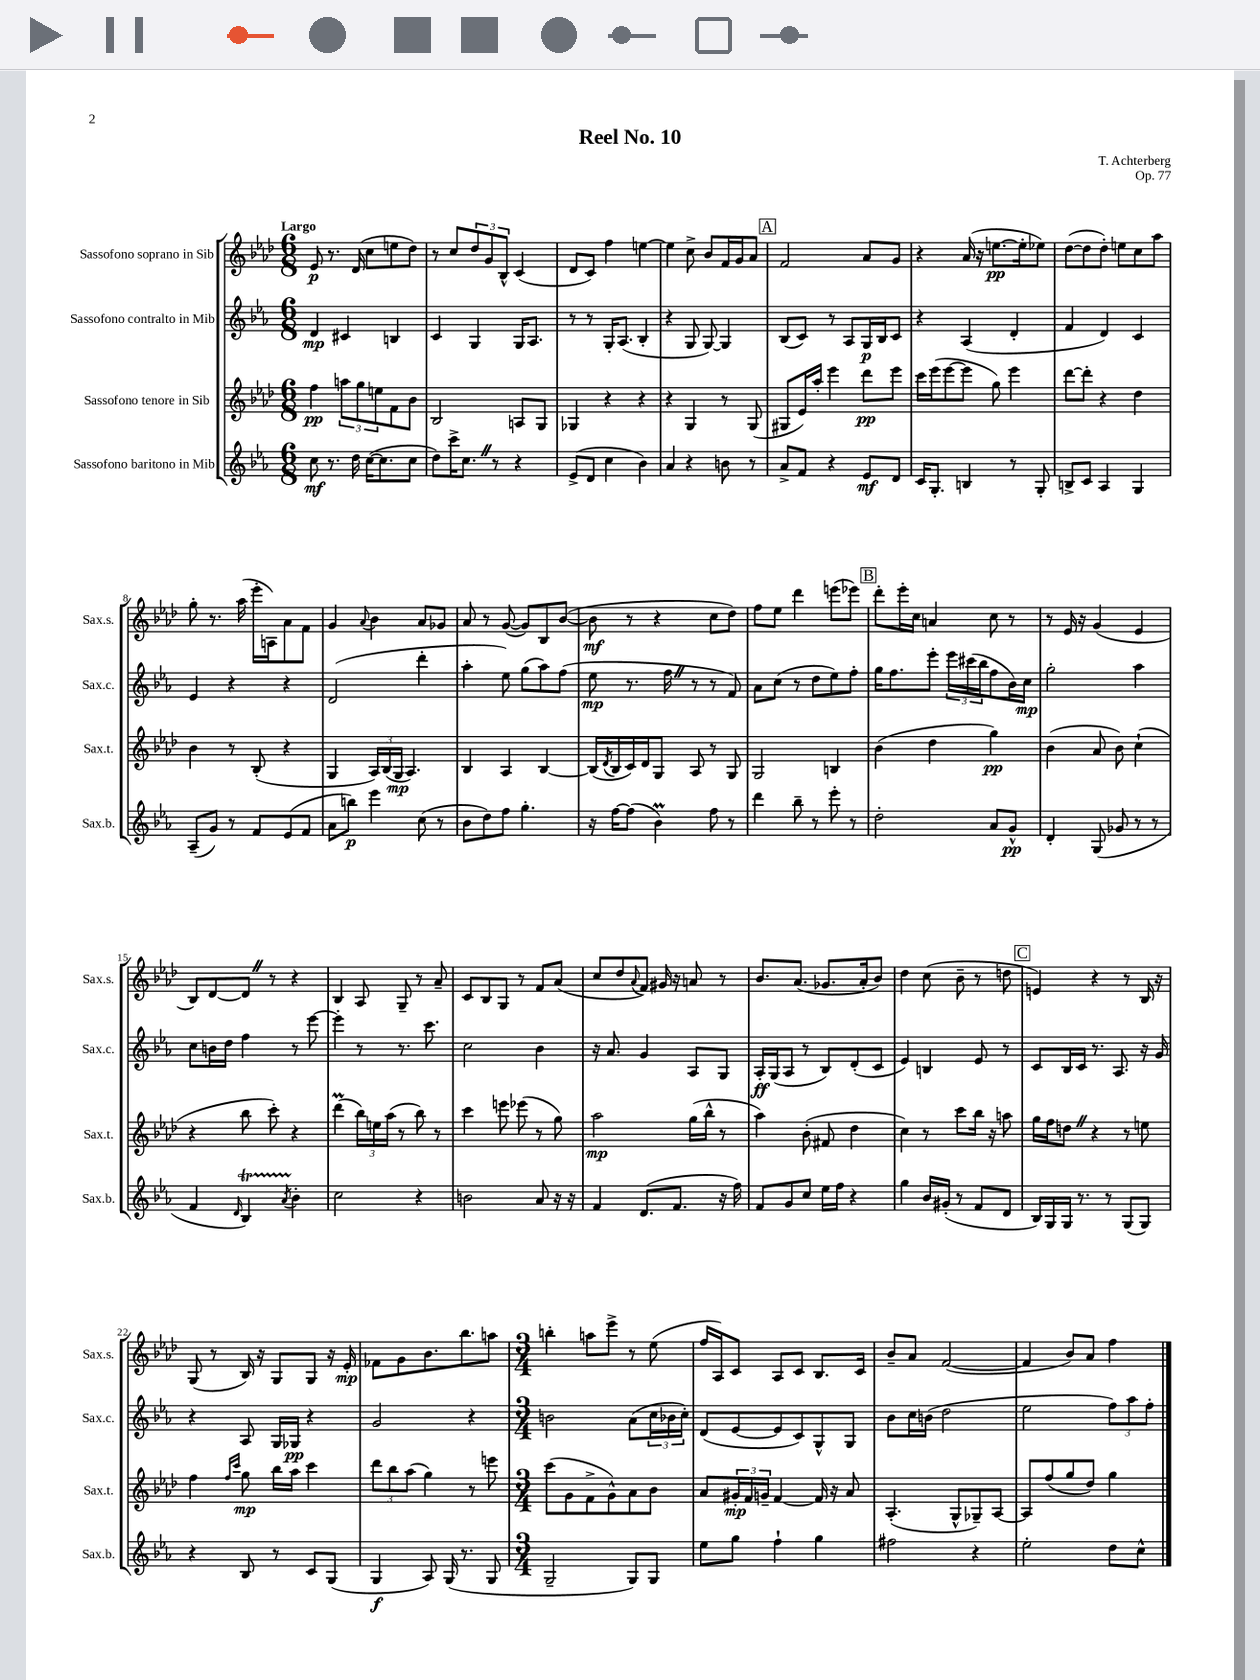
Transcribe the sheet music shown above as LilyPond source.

\header { title = "Reel No. 10" composer = "T. Achterberg" opus = "Op. 77" }
<<
\new StaffGroup <<
\new Staff = "s0" \with { instrumentName = "Sassofono soprano in Sib" shortInstrumentName = "Sax.s." } {
    \clef treble \key aes \major \numericTimeSignature \time 6/8 \tempo "Largo"
    ees'8\p r8. des'16( c''8 e''8 des''8) |
    r8 c''8 \tuplet 3/2 { des''8 g'8 bes8-^ } c'4( |
    des'8 c'8) f''4 e''4~ |
    e''4 c''8-> bes'8 f'16 g'16 aes'8 |
    \mark \markup { \box "A" } f'2 aes'8 g'8 |
    r4 aes'16( r16 e''8.~\pp e''16-. ees''8) |
    des''8~( des''8 des''8-.) e''8 c''8 aes''8 |
    g''8-. r8. aes''16( ees'''16-. a16) aes'8 f'8 |
    g'4 \appoggiatura { aes'8 } bes'4 aes'8 ges'8 |
    aes'8 r8 g'8~( g'8) bes8 bes'8~( |
    bes'8\mf r8 r4 c''8 des''8) |
    f''8 ees''8 des'''4 e'''8( ees'''8) |
    \mark \markup { \box "B" } des'''8-. ees'''16-. c''16 a'4 c''8 r8 |
    r8 ees'16 r16 g'4( ees'4 |
    bes8) des'8~ des'8 \once \override BreathingSign.text = \markup { \musicglyph "scripts.caesura.straight" } \breathe r8 r4 |
    bes4 aes8 g8-- r8 aes'8-- |
    c'8 bes8 g8 r8 f'8 aes'8( |
    c''8 des''8 \appoggiatura { aes'8 } f'8) gis'16 r16 a'8 r8 |
    bes'8. aes'8.( ges'8. aes'16-. bes'8) |
    des''4 c''8( bes'8-- r8 d''8 |
    \mark \markup { \box "C" } e'4) r4 r8 bes16 r16 |
    g8( r8 bes16) r16 g8 g8 r16 ees'16-.\mp |
    fes'8 g'8 bes'8. bes''8. a''8 |
    \numericTimeSignature \time 3/4 b''4-. a''8 ees'''8-> r8 ees''8( |
    f''16 aes16) c'8 aes8 c'8 bes8. c'16 |
    bes'8-- aes'8 f'2~( |
    f'4 bes'8) aes'8 f''4 \bar "|." |
}
\new Staff = "s1" \with { instrumentName = "Sassofono contralto in Mib" shortInstrumentName = "Sax.c." } {
    \clef treble \key ees \major \numericTimeSignature \time 6/8
    d'4\mp cis'4 b4 |
    c'4 g4 g16 aes8. |
    r8 r8 g16-. aes8.( bes4-. |
    r4 g8 g8~) g4 |
    \mark \markup { \box "A" } bes8( c'8) r8 aes8 g16\p bes16 c'8 |
    r4 aes4( d'4-. |
    f'4 d'4) c'4 |
    ees'4 r4 r4 |
    d'2( d'''4-. |
    aes''4-. ees''8) g''8( aes''8) f''8( |
    ees''8\mp r8. f''16 \once \override BreathingSign.text = \markup { \musicglyph "scripts.caesura.straight" } \breathe r8 r8 f'8) |
    aes'8 c''8( r8 d''8 ees''8) f''8-. |
    \mark \markup { \box "B" } g''16 f''8. ees'''8-. \tuplet 3/2 { ees'''16 cis'''16( bes''16 } f''8 bes'16) c''16\mp |
    g''2-. aes''4 |
    c''8 b'16 d''16 f''4 r8 ees'''8~ |
    ees'''4-. r8 r8. c'''8. |
    c''2 bes'4 |
    r16 aes'8. g'4 aes8 g8 |
    aes16-.\ff g16( aes8 r8 bes8) d'8-.( c'8 |
    ees'4) b4 ees'8 r8 |
    \mark \markup { \box "C" } c'8 bes16 c'16 r8. aes8. r16 g'16 |
    r4 aes8 g16 ges16\pp r4 |
    g'2 r4 |
    \numericTimeSignature \time 3/4 b'2 aes'8( \tuplet 3/2 { c''16 bes'16 c''16-.) } |
    d'8( ees'8~ ees'8 c'8) g8-^ g8 |
    bes'8 c''16 b'16( d''2 |
    ees''2 \tuplet 3/2 { f''8) aes''8 f''8-. } \bar "|." |
}
\new Staff = "s2" \with { instrumentName = "Sassofono tenore in Sib" shortInstrumentName = "Sax.t." } {
    \clef treble \key aes \major \numericTimeSignature \time 6/8
    f''4\pp \tuplet 3/2 { a''8 g''8 e''8 } f'8 bes'8 |
    bes2 a8 g8 |
    ges4 r4 r4 |
    r4 g4 r8 g8( |
    \mark \markup { \box "A" } gis8 ees'16) aes''16-. ees'''4 des'''8\pp ees'''8 |
    c'''16 ees'''16( ees'''8~ ees'''8 g''8) ees'''4 |
    des'''8~ des'''8-. r4 des''4 |
    bes'4 r8 bes8-.( r4 |
    g4 \tuplet 3/2 { aes16) bes16( g16\mp } aes4.) |
    bes4 aes4 bes4~ |
    bes16( \acciaccatura { des'8 } bes16 c'16) des'16 g8 aes8 r8 g8 |
    g2 b4 |
    \mark \markup { \box "B" } bes'4( des''4 g''4\pp) |
    bes'4( aes'8 bes'8) c''4-!( |
    r4 bes''8 c'''8-.) r4 |
    des'''4\prall( \tuplet 3/2 { bes''16) e''16 aes''16( } r8 bes''8) r8 |
    c'''4 e'''8 ees'''8( r8 g''8) |
    aes''2\mp g''16( bes''16-^ r8 |
    aes''4) bes'8-.( fis'8 des''4 |
    c''4) r8 c'''8 bes''16 r16 a''8 |
    \mark \markup { \box "C" } g''16 f''16 d''8 \once \override BreathingSign.text = \markup { \musicglyph "scripts.caesura.straight" } \breathe r4 r8 e''8 |
    f''4 \grace { f''16 c'''16 } g''8\mp bes''16 aes''16 c'''4 |
    \tuplet 3/2 { des'''8 bes''8 aes''8( } g''4) r8 e'''8 |
    \numericTimeSignature \time 3/4 c'''8( g'8 f'8-> g'8-^) aes'8 bes'8 |
    aes'8 \tuplet 3/2 { gis'16-.\mp f'16 g'16-- } f'4~ f'16 r16 aes'8 |
    aes4.-.( g8-^ ges8--) aes8~ |
    aes8 f''8( g''8 des''8) g''4 \bar "|." |
}
\new Staff = "s3" \with { instrumentName = "Sassofono baritono in Mib" shortInstrumentName = "Sax.b." } {
    \clef treble \key ees \major \numericTimeSignature \time 6/8
    c''8\mf r8. d''16 c''16~( c''8. c''8 |
    d''8) c'''16-> c''8. \once \override BreathingSign.text = \markup { \musicglyph "scripts.caesura.straight" } \breathe r8 r4 |
    ees'8->( d'8 c''4 bes'4) |
    aes'4 r4 b'8 r8 |
    \mark \markup { \box "A" } aes'8-> f'8 r4 ees'8\mf d'8 |
    c'16 g8.-. b4 r8 g8-. |
    b8-> c'8 aes4 g4 |
    aes8--( g'8) r8 f'8 ees'8( f'8 |
    aes'8 b''8\p) ees'''4 c''8( r8 |
    bes'8 d''8) f''8 g''4.-. |
    r16 f''16~ f''8( bes'4\prall) f''8 r8 |
    d'''4 bes''8-- r8 ees'''8-. r8 |
    \mark \markup { \box "B" } d''2-. aes'8 g'8-^\pp |
    d'4-. g8( ges'8 r8 r8 |
    f'4 \grace { d'16 } bes4\startTrillSpan) \acciaccatura { aes'8 } bes'4-.\stopTrillSpan |
    c''2 r4 |
    b'2 aes'8 r16 r16 |
    f'4 d'8.( f'8. r16 f''16) |
    f'8 g'8 c''8 ees''16 f''16 r4 |
    g''4 bes'16 gis'16-.( r8 f'8 d'8 |
    \mark \markup { \box "C" } bes16) g16 g16 r8. r8 g8( g8) |
    r4 bes8 r8 c'8 g8( |
    g4\f aes8) g16( r8. g8 |
    \numericTimeSignature \time 3/4 g2-- g8) g8 |
    ees''8 g''8 f''4-! g''4 |
    fis''2 r4 |
    ees''2-. d''8 c''8-^ \bar "|." |
}
>>
>>
